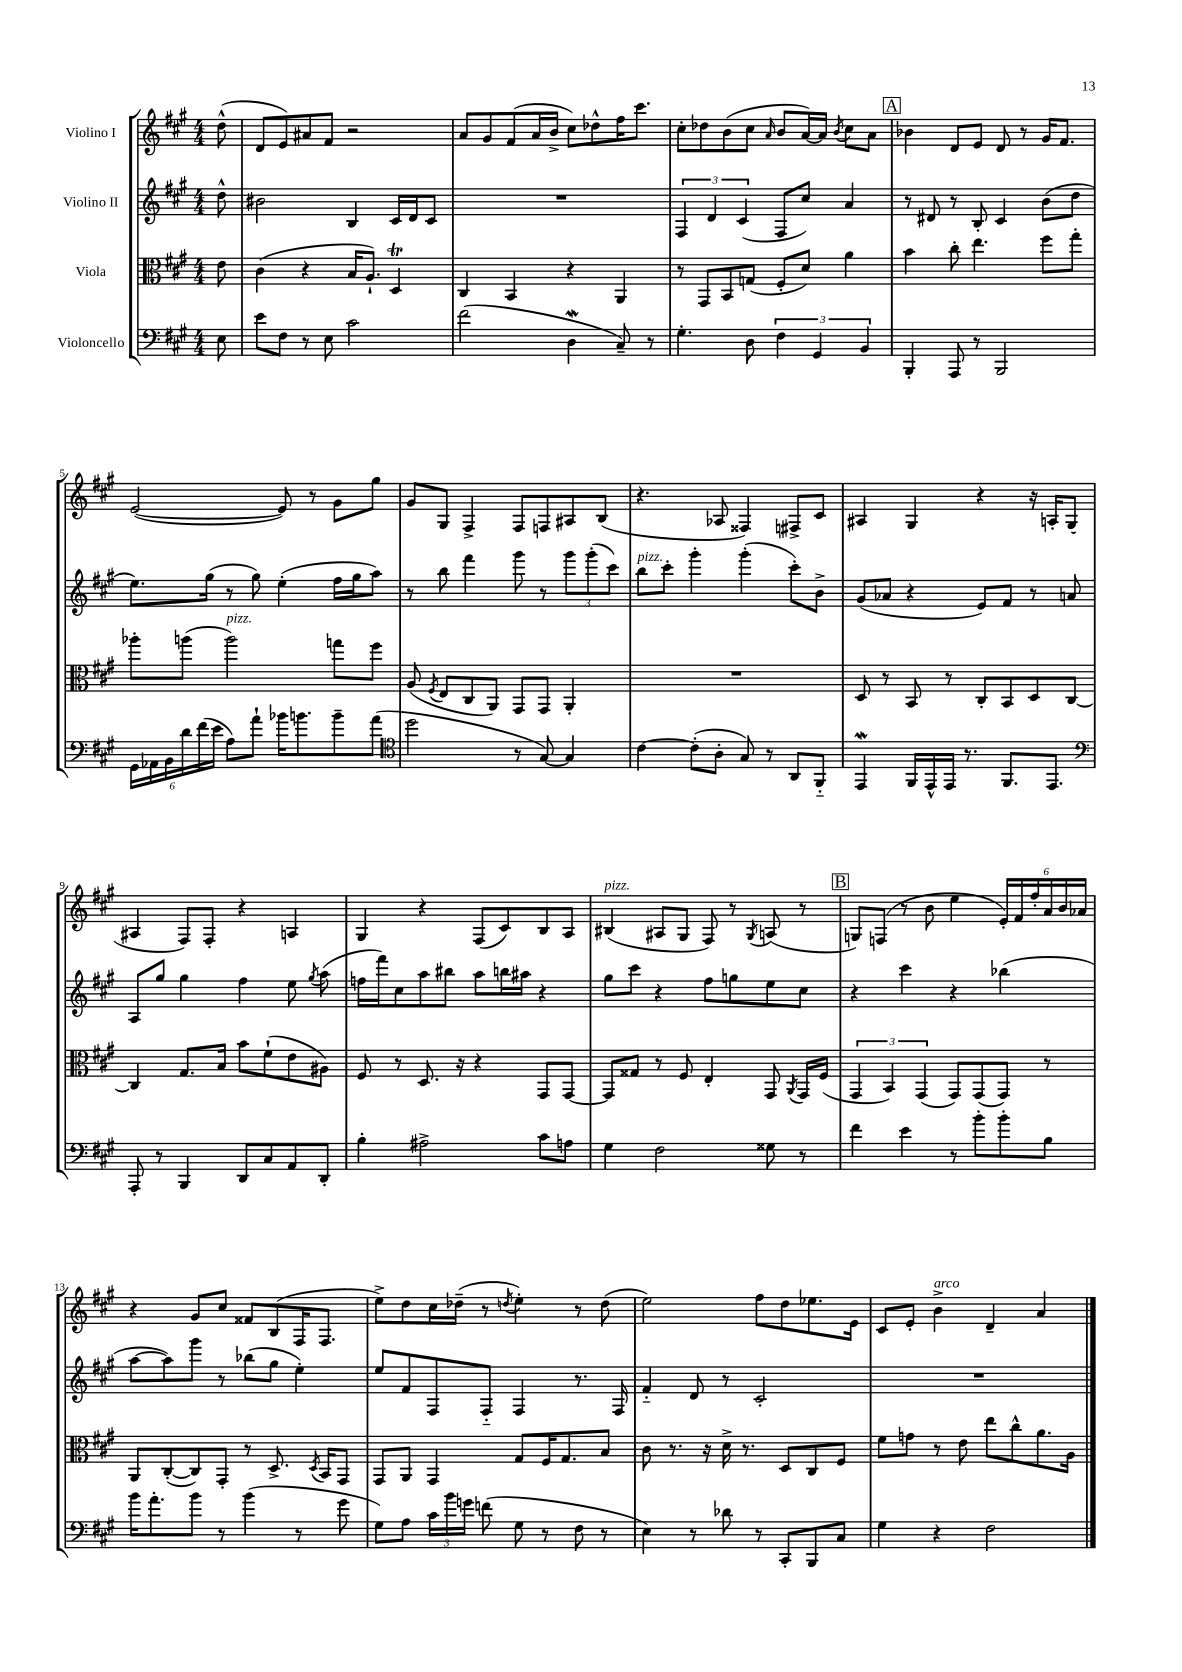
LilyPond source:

<<
\new StaffGroup <<
\new Staff = "s0" \with { instrumentName = "Violino I" } {
    \clef treble \key a \major \numericTimeSignature \time 4/4 \partial 8
    \autoBeamOff d''8-^( |
    d'8[ e'8) ais'8 fis'8] r2 |
    a'8[ gis'8 fis'8( a'16 b'16]-> cis''8[) des''8-^ fis''16 cis'''8.] |
    cis''8[-. des''8 b'8( cis''8] \grace { a'16 } b'8[ a'16~) a'16] \acciaccatura { b'8 } cis''8[ a'8] |
    \mark \markup { \box "A" } bes'4 d'8[ e'8] d'8 r8 gis'16[ fis'8.] |
    e'2~( e'8) r8 gis'8[ gis''8] |
    gis'8[ gis8] fis4-> fis8[ f8 ais8 b8]( |
    r4. aes8 fisis4) fis8[-> cis'8] |
    ais4 gis4 r4 r16 a16[-. gis8]( |
    ais4 fis8[) fis8]-. r4 a4 |
    gis4 r4 fis8[( cis'8) b8 a8] |
    bis4^\markup { \italic "pizz." }( ais8[ gis8] fis8) r8 \acciaccatura { gis8 } a8( r8 |
    \mark \markup { \box "B" } g8[) f8]( r8 b'8 e''4 \tuplet 6/4 { e'16[-.) fis'16 fis''16-. a'16 b'16 aes'16] } |
    r4 gis'8[ cis''8] fisis'8[ b8( fis16 fis8.] |
    e''8[->) d''8 cis''16 des''16]--( r8 \acciaccatura { d''8 } e''4-.) r8 d''8( |
    e''2) fis''8[ d''8 ees''8. e'16] |
    cis'8[ e'8]-. b'4->^\markup { \italic "arco" } d'4-- a'4 \bar "|." |
}
\new Staff = "s1" \with { instrumentName = "Violino II" } {
    \clef treble \key a \major \numericTimeSignature \time 4/4 \partial 8
    \autoBeamOff d''8-^ |
    bis'2 b4 cis'16[ d'16 cis'8] |
    R1 |
    \tuplet 3/2 { fis4 d'4 cis'4( } fis8[ cis''8]) a'4 |
    \mark \markup { \box "A" } r8 dis'8 r8 b8-. cis'4 b'8[( d''8] |
    e''8.[) gis''16]( r8 gis''8) e''4-.( fis''16[ gis''16 a''8]) |
    r8 b''8 fis'''4 gis'''8 r8 \tuplet 3/2 { gis'''8[ gis'''8-.( cis'''8]) } |
    b''8[^\markup { \italic "pizz." } cis'''8]-. gis'''4-. gis'''4-.( cis'''8[-.) b'8]-> |
    gis'8[( aes'8] r4 e'8[) fis'8] r8 a'8 |
    a8[ gis''8] gis''4 fis''4 e''8 \acciaccatura { gis''8 } a''8( |
    f''16[ fis'''16) cis''8 a''8 bis''8] a''8[ b''16 ais''16] r4 |
    gis''8[ cis'''8] r4 fis''8[ g''8 e''8 cis''8] |
    \mark \markup { \box "B" } r4 cis'''4 r4 bes''4( |
    a''8[~ a''8) gis'''8] r8 bes''8[( gis''8] e''4-.) |
    e''8[ fis'8 fis8 fis8]-_ fis4 r8. fis16 |
    fis'4-_ d'8 r8 cis'2-. |
    R1 \bar "|." |
}
\new Staff = "s2" \with { instrumentName = "Viola" } {
    \clef alto \key a \major \numericTimeSignature \time 4/4 \partial 8
    \autoBeamOff e'8 |
    cis'4( r4 b16[ a8.]-!) d4\trill |
    cis4 b,4 r4 a,4 |
    r8 gis,8[ b,8 g8]( fis8[-. d'8]) a'4 |
    \mark \markup { \box "A" } b'4 cis''8-. e''4. fis''8[ gis''8]-. |
    aes''8[-. a''8]( a''2^\markup { \italic "pizz." }) g''8[ fis''8] |
    a8( \acciaccatura { fis8 } e8[ cis8 a,8]) gis,8[ gis,8] a,4-. |
    R1 |
    d8 r8 b,8 r8 cis8[-. b,8 d8 cis8]~ |
    cis4 gis8.[ b16] b'8[ fis'8-!( e'8 ais8]) |
    fis8 r8 d8. r16 r4 gis,8[ gis,8]~ |
    gis,8[ gisis8] r8 fis8 e4-. gis,8 \acciaccatura { a,8 } gis,16[ fis16]( |
    \mark \markup { \box "B" } \tuplet 3/2 { gis,4 b,4) gis,4( } gis,8[) gis,8( gis,8]) r8 |
    a,8[ cis8~-.( cis8) gis,8]-. r8 d8.-> \acciaccatura { d8 } b,16[ gis,8] |
    gis,8[ a,8] gis,4 gis8[ fis16 gis8. b8] |
    cis'8 r8. r16 d'16-> r8. d8[ cis8 fis8] |
    fis'8[ g'8] r8 e'8 e''8[ cis''8-^ a'8. a16] \bar "|." |
}
\new Staff = "s3" \with { instrumentName = "Violoncello" } {
    \clef bass \key a \major \numericTimeSignature \time 4/4 \partial 8
    \autoBeamOff e8 |
    e'8[ fis8] r8 e8 cis'2 |
    fis'2( d4\mordent cis8--) r8 |
    gis4.-. d8 \tuplet 3/2 { fis4 gis,4 b,4 } |
    \mark \markup { \box "A" } b,,4-. a,,8 r8 b,,2 |
    \tuplet 6/4 { gis,16[ aes,16 b,16 d'16 fis'16( e'16] } a8[) a'8]-! bes'16[ b'8. b'8-- a'8]( |
    \clef tenor d''2 r8 gis8~) gis4 |
    cis'4~ cis'8[-.( a8]-. gis8) r8 a,8[ fis,8]-_ |
    e,4\mordent fis,16[ e,16-^ e,16] r8. fis,8.[ e,8.] |
    \clef bass a,,8-. r8 b,,4 d,8[ cis8 a,8 d,8]-. |
    b4-. ais2-> cis'8[ a8] |
    gis4 fis2 gisis8 r8 |
    \mark \markup { \box "B" } fis'4 e'4 r8 b'8[-. b'8-. b8] |
    b'16[ a'8.-. b'8] r8 b'4( r8 gis'8 |
    gis8[) a8] \tuplet 3/2 { cis'16[ b'16 g'16] } f'8( gis8 r8 fis8 r8 |
    e4) r8 des'8 r8 cis,8[-. b,,8 cis8] |
    gis4 r4 fis2 \bar "|." |
}
>>
>>
